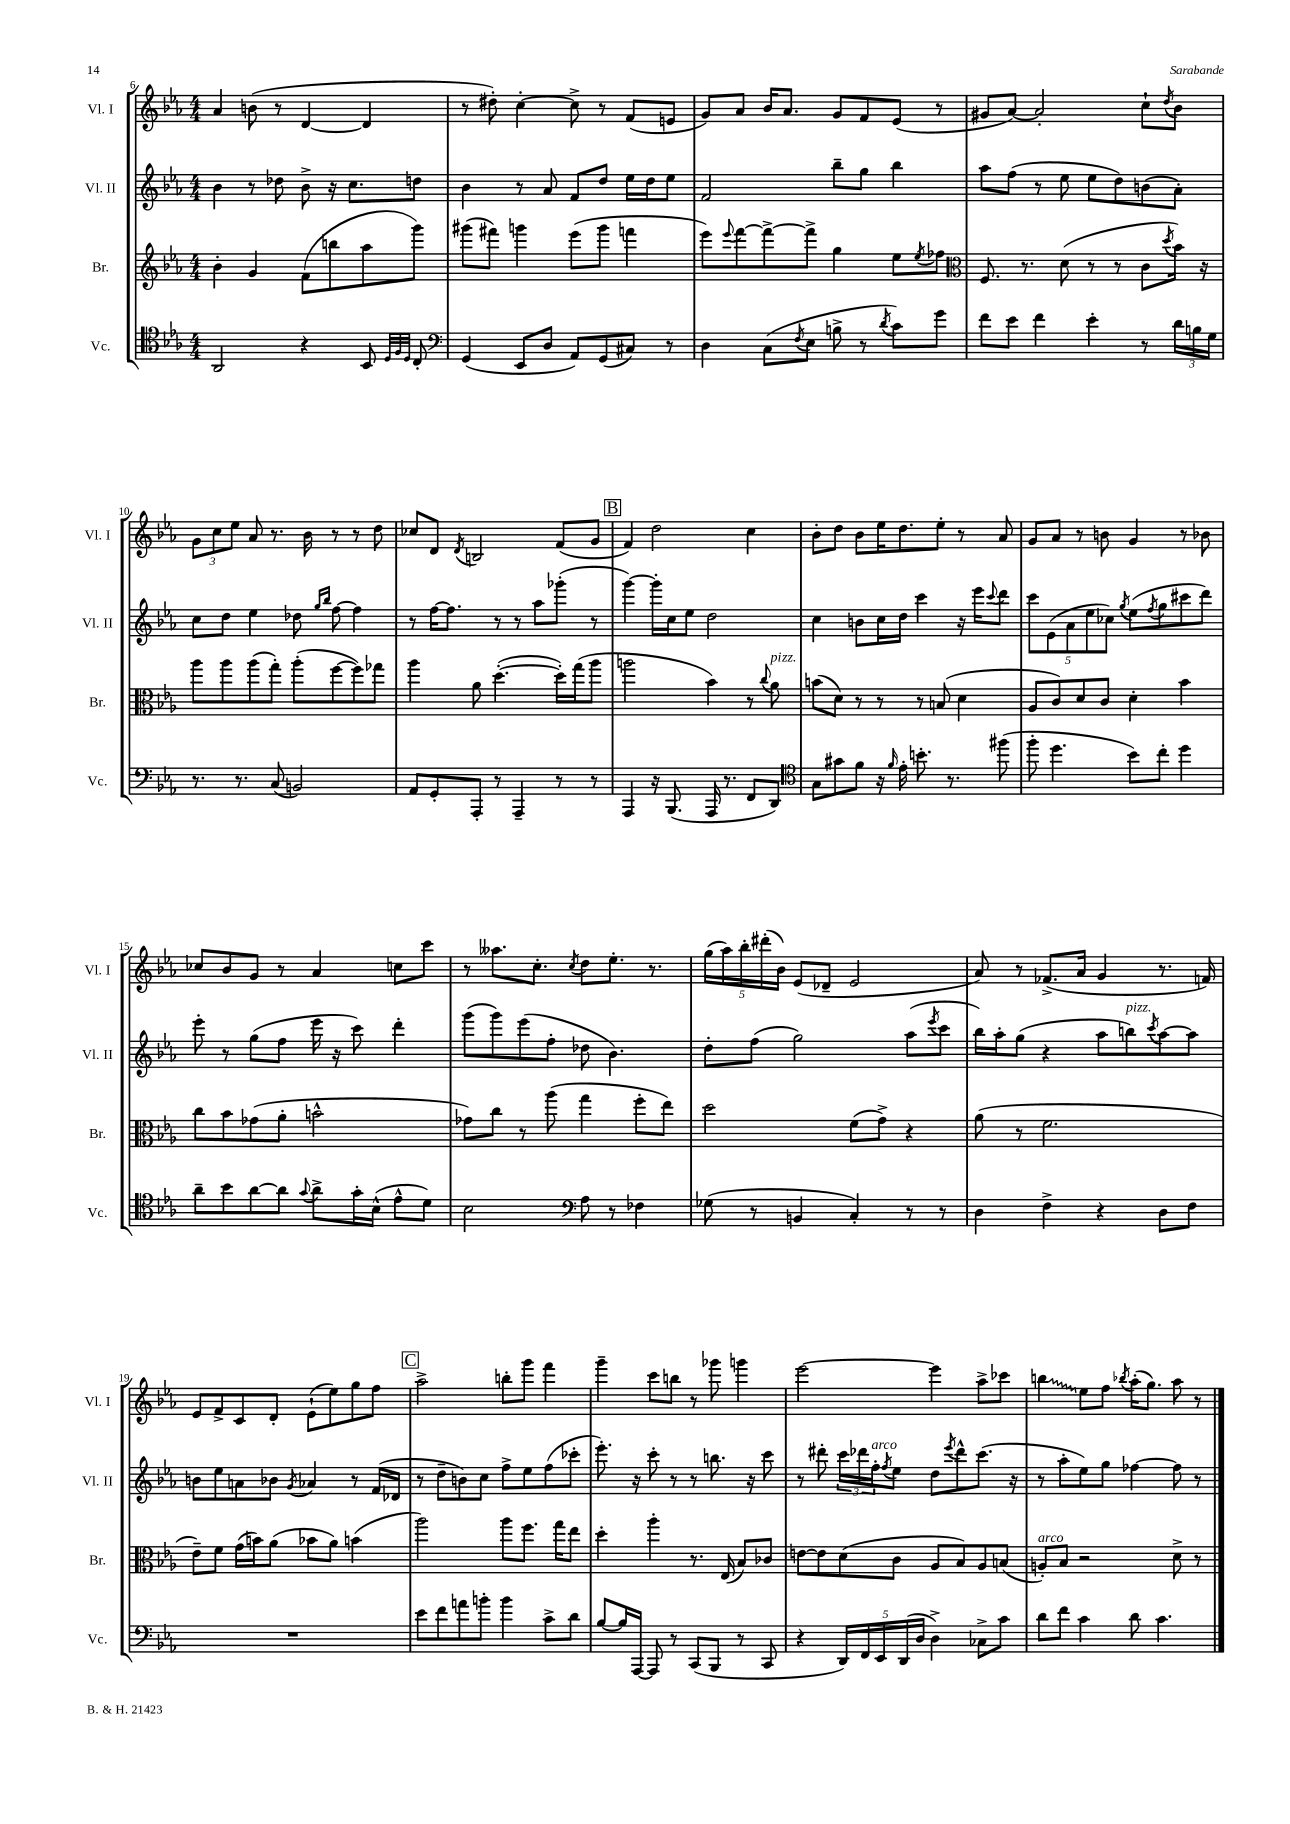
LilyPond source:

<<
\new StaffGroup <<
\new Staff = "s0" \with { instrumentName = "Vl. I" shortInstrumentName = "Vl. I" } {
    \clef treble \key ees \major \numericTimeSignature \time 4/4
    aes'4 b'8( r8 d'4~ d'4 |
    r8 dis''8-.) c''4~-. c''8-> r8 f'8( e'8 |
    g'8) aes'8 bes'16 aes'8. g'8 f'8 ees'8( r8 |
    gis'8 aes'8~) aes'2-. c''8-! \acciaccatura { d''8 } bes'8 |
    \tuplet 3/2 { g'8 c''8 ees''8 } aes'8 r8. bes'16 r8 r8 d''8 |
    ces''8 d'8 \acciaccatura { d'8 } b2 f'8( g'8 |
    \mark \markup { \box "B" } f'4) d''2 c''4 |
    bes'8-. d''8 bes'8 ees''16 d''8. ees''8-. r8 aes'8 |
    g'8 aes'8 r8 b'8 g'4 r8 bes'8 |
    ces''8 bes'8 g'8 r8 aes'4 c''8 c'''8 |
    r8 aeses''8. c''8.-. \acciaccatura { c''8 } d''8 ees''8.-. r8. |
    \tuplet 5/4 { g''16( aes''16) bes''16-. dis'''16-.( bes'16) } ees'8( des'8-- ees'2 |
    aes'8) r8 fes'8.->( aes'16 g'4 r8. f'16) |
    ees'8 f'8-> c'8 d'8-. ees'8-!( ees''8) g''8 f''8 |
    \mark \markup { \box "C" } aes''2-> b''8-. g'''8 f'''4 |
    g'''4-- c'''8 b''8 r8 ges'''8 g'''4 |
    ees'''2~ ees'''4 aes''8-> ces'''8 |
    \once \override Glissando.style = #'zigzag b''4\glissando ees''8 f''8 \acciaccatura { bes''8 } aes''16-.( g''8.) aes''8 r8 \bar "|." |
}
\new Staff = "s1" \with { instrumentName = "Vl. II" shortInstrumentName = "Vl. II" } {
    \clef treble \key ees \major \numericTimeSignature \time 4/4
    bes'4 r8 des''8 bes'8-> r16 c''8. d''8 |
    bes'4 r8 aes'8 f'8 d''8 ees''16 d''16 ees''8 |
    f'2 bes''8-- g''8 bes''4 |
    aes''8 f''8( r8 ees''8 ees''8 d''8) b'8( aes'8-.) |
    c''8 d''8 ees''4 des''8 \grace { g''16 bes''16 } f''8~ f''4 |
    r8 f''16~ f''8. r8 r8 aes''8 ges'''8-.( r8 |
    \mark \markup { \box "B" } g'''4~) g'''16-. c''16 ees''8 d''2 |
    c''4 b'8 c''16 d''16 c'''4 r16 ees'''16 \appoggiatura { c'''8 } d'''8 |
    \tuplet 5/4 { c'''8 ees'8( aes'8 ees''8 ces''8) } \acciaccatura { g''8 } ees''8( \acciaccatura { f''8 } g''8 cis'''8 d'''8) |
    ees'''8-. r8 g''8( f''8 ees'''16 r16 c'''8) d'''4-. |
    g'''8( g'''8) ees'''8( f''8-. des''8 bes'4.) |
    d''8-. f''8( g''2) aes''8( \acciaccatura { ees'''8 } c'''8 |
    bes''16) aes''16-. g''8( r4 aes''8 b''8^\markup { \italic "pizz." }) \acciaccatura { c'''8 } aes''8~ aes''8 |
    b'8 ees''8 a'8 bes'8 \acciaccatura { g'8 } aes'4 r8 f'16( des'16 |
    \mark \markup { \box "C" } r8 d''8-- b'8) c''8 f''8-> ees''8 f''8( ces'''8-. |
    ees'''8.-.) r16 c'''8-. r8 r8 b''8. r16 c'''8 |
    r8 dis'''8-. \tuplet 3/2 { c'''16 des'''16 f''16-.^\markup { \italic "arco" } } \acciaccatura { f''8 } ees''8 d''8 \acciaccatura { ees'''8 } des'''8-^ c'''8.( r16 |
    r8 aes''8-. ees''8) g''8 fes''4~ fes''8 r8 \bar "|." |
}
\new Staff = "s2" \with { instrumentName = "Br." shortInstrumentName = "Br." } {
    \clef treble \key ees \major \numericTimeSignature \time 4/4
    bes'4-. g'4 f'8( b''8 aes''8 g'''8) |
    gis'''8( fis'''8) g'''4 ees'''8( g'''8 f'''4 |
    ees'''8) \appoggiatura { ees'''8 } f'''8~ f'''8~-> f'''8-> g''4 ees''8 \acciaccatura { ees''8 } fes''8 |
    \clef alto f8. r8. d'8( r8 r8 c'8 \acciaccatura { d''8 } bes'16) r16 |
    aes''8 aes''8 aes''8( g''8-.) aes''8-.( f''8~ f''8) ges''8 |
    aes''4 aes'8 d''4.~-.( d''16-.) g''16( aes''8 |
    \mark \markup { \box "B" } a''2 bes'4) r8 \appoggiatura { c''8 } aes'8^\markup { \italic "pizz." } |
    b'8( d'8) r8 r8 r8 b8( d'4 |
    aes8 c'8) d'8 c'8 d'4-. bes'4 |
    c''8 bes'8 ges'8( aes'8-. b'2-^ |
    ges'8) c''8 r8 aes''8( g''4 f''8-. ees''8) |
    d''2 f'8( g'8->) r4 |
    aes'8( r8 f'2. |
    ees'8--) f'8 g'16( b'16) aes'8( bes'8 aes'8) b'4( |
    \mark \markup { \box "C" } aes''2) aes''8 f''8. g''16 ees''8 |
    d''4-. aes''4-. r8. ees16( bes8) ces'8 |
    e'8~ e'8 d'8( c'8 aes8 bes8) aes8 b8( |
    a8-.^\markup { \italic "arco" }) bes8 r2 d'8-> r8 \bar "|." |
}
\new Staff = "s3" \with { instrumentName = "Vc." shortInstrumentName = "Vc." } {
    \clef tenor \key ees \major \numericTimeSignature \time 4/4
    aes,2 r4 bes,8 \grace { d32 f32 d32 } c8-. |
    \clef bass g,4( ees,8 d8 aes,8) g,8( cis8) r8 |
    d4 c8( \acciaccatura { f8 } ees8 b8-> r8 \acciaccatura { d'8 } c'8) g'8 |
    f'8 ees'8 f'4 ees'4-. r8 \tuplet 3/2 { d'16 b16 g16 } |
    r8. r8. c8( b,2) |
    aes,8 g,8-. aes,,8-. r8 aes,,4-- r8 r8 |
    \mark \markup { \box "B" } aes,,4 r16 bes,,8.( aes,,16 r8. f,8 d,8) |
    \clef tenor g8 gis'8 f'8 r16 \grace { f'16 } ees'16-. b'8.-. r8. fis''8( |
    f''8-. d''4. bes'8) c''8-. d''4 |
    aes'8-- bes'8 aes'8~ aes'8 \appoggiatura { g'8 } aes'8-> g'16-. bes16-^( ees'8-^ d'8) |
    bes2 \clef bass aes8 r8 fes4 |
    ges8( r8 b,4 c4-.) r8 r8 |
    d4 f4-> r4 d8 f8 |
    R1 |
    \mark \markup { \box "C" } ees'8 f'8 a'8 b'8-. b'4 c'8-> d'8 |
    bes8~ bes16 aes,,16~ aes,,8 r8 c,8( bes,,8 r8 c,8 |
    r4 \tuplet 5/4 { d,16) f,16 ees,16 d,16( d16 } d4->) ces8-> c'8 |
    d'8 f'8 c'4 d'8 c'4. \bar "|." |
}
>>
>>
\layout { \context { \Score currentBarNumber = #6 } }
